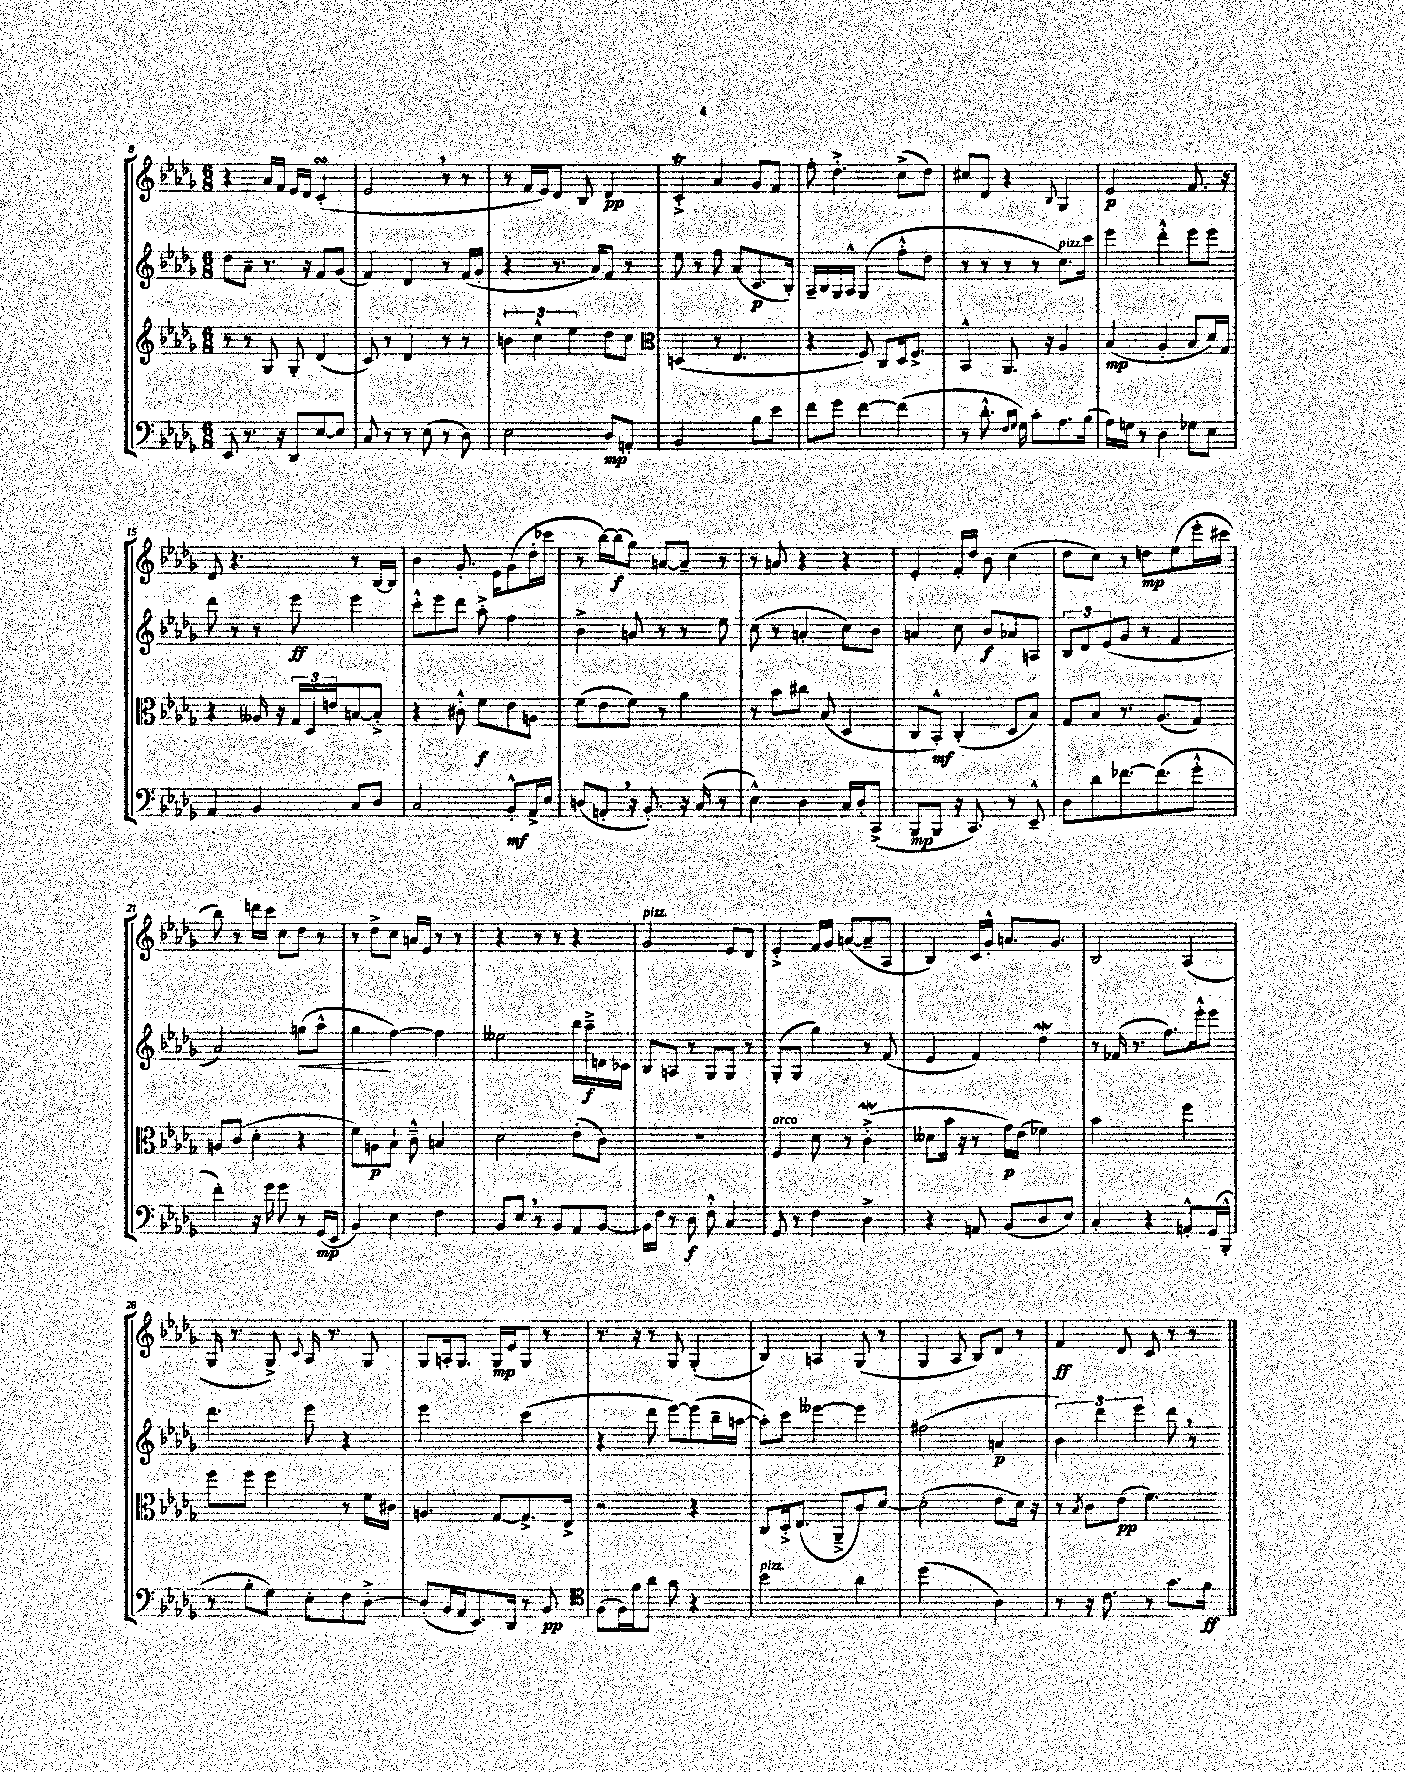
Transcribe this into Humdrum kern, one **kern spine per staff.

**kern	**kern	**kern	**kern
*staff4	*staff3	*staff2	*staff1
*clefF4	*clefG2	*clefG2	*clefG2
*k[b-e-a-d-g-]	*k[b-e-a-d-g-]	*k[b-e-a-d-g-]	*k[b-e-a-d-g-]
*M6/8	*M6/8	*M6/8	*M6/8
8EE-	8r	8dd-	4r
8.r	8r	8a-~	.
.	8G-	8.r	16a-
16r	.	.	16f
8DD-	8G-'	.	16e-
.	.	16r	16d-
[8E-	(4d-	8f	(4c'
8E-]	.	(8g-	.
=	=	=	=
8C	8c)	4f)	2e-
8r	8r	.	.
8r	4d-	4d-	.
(8E-	.	.	.
8r	8r	8r	8r
8D-)	8r	(16f	8r
.	.	16g-'	.
=	=	=	=
2E-	6b	4r	8r
.	.	.	16f
.	6cc^^	.	.
.	.	.	16e-)
.	.	8.r	8d-
.	6ee-	.	.
.	.	.	8B-
.	.	16a-)	.
8D-	8dd-	8f	4d-
8AA'	8cc	8r	.
=	=	=	=
*	*clefC3	*	*
2BB-	(4D	8ee-	4c'^
.	.	8r	.
.	8r	8ff	4a-
.	4.E-	(8a-	.
8B-	.	8.c	8g-
8e-	.	.	8f
.	.	16B-')	.
=	=	=	=
8f	4r	16A-~	8ff'
.	.	16B-	.
8g-	.	16G-	4.dd-'^
.	.	16A-^^	.
[4f	8F)	(4G-	.
.	8C	.	.
(4f]	16D-	8ff'^^	(8cc^
.	8.F^	.	.
.	.	8dd-	8dd-)
=	=	=	=
8r	4BB-^^	8r	8cc#
8.d-'^^	.	8r	8d-
.	8.AA-	8r	4r
16qqF	.	.	.
16qqG-	.	.	.
16G-)	.	.	.
8c'	.	8r	.
.	16r	.	.
.	.	.	8qqB-
8.A-	4A-	8.cc)	4G-
(16B-	.	16ccc	.
=	=	=	=
16A-)	(4B-	4eee-	2e-
16G	.	.	.
8r	.	.	.
4D-	4A-'	4ddd-'^^	.
8G-	8B-	8eee-	8.f
8E-	16d-)	8eee-	.
.	16G-	.	16r
=	=	=	=
4AA-	4r	8ddd-	8d-
.	.	8r	4.r
4BB-	16A--	8r	.
.	16r	.	.
.	24G-	8eee-	.
.	24D-	.	.
.	24e	.	.
8C	[8B	4eee-	8r
8D-	8B'^]	.	[16B-
.	.	.	16B-]
=	=	=	=
2C	4r	8ccc'^^	4b-
.	.	8eee-	.
.	8c#'^^	8ddd-	8.g-'
.	8f	8aa-'^	.
.	.	.	16e-
8BB-'^^	8e-	4ff	(8g-
16AA-^	8A	.	16dd-'
16E-	.	.	16ccc-
=	=	=	=
(8D	(8f	4b-^	8r
8AA'	8e-	.	[16bb-)
.	.	.	(16bb-]
16r	8f)	8a	8gg-)
8.BB-')	.	.	.
.	8r	8r	[8a
16r	4a-	8r	8a~]
(16C	.	.	.
8r	.	8ee-	8r
=	=	=	=
4E-^^)	8r	(8cc	8r
.	8b-	8r	8a
4D-	8cc#	4a'	4r
.	(8B-	.	.
16C	4D-	8cc)	4r
16D-'	.	.	.
(8CC^	.	8b-	.
=	=	=	=
8BBB-	8C	4a	4e-'
8BBB-	8BB-'^^)	.	.
16r	(4C'	8cc	16f'
8.CC)	.	.	16dd-
.	.	8b-	8b-
8r	8D-	8a-	(4cc
8EE-~^^	8B-)	8A	.
=	=	=	=
8D-	8G-	12B-	8dd-
.	.	12d-	.
8d-	8B-	.	8cc)
.	.	(12e-	.
[8.f-	8.r	8g-	8r
.	.	8r	8dd
(8.f-]	(8.A-	.	.
.	.	4f	(8ee-
8g-'^^	8G-)	.	16eee-'
.	.	.	16ccc#
=	=	=	=
4f')	8A	2a-)	8bb-)
.	(8c	.	8r
16r	4d-'	.	16ddd
16g-	.	.	16ccc
8g-	.	.	8cc
8r	4r	(8gg	8dd-
(16GG-	.	8aa-^^	8r
16EE-	.	.	.
=	=	=	=
4BB-)	8f)	4gg-	8r
.	8A	.	8dd-^
4E-	8B-`	[4ff)	8cc
.	8c~^^	.	16a
.	.	.	16e-
4F	4B	4ff]	8r
.	.	.	8r
=	=	=	=
8BB-	2d-	2ee--	4r
8E-	.	.	.
8r	.	.	8r
8BB-	.	.	8r
8AA-	(8e-'	16bb-	4r
.	.	16aa-~^	.
[8BB-	8c)	16d	.
.	.	16c-	.
=	=	=	=
16BB-]	2.r	8B-	2g-
16F	.	.	.
8r	.	8A	.
8D-	.	8r	.
8F'^^	.	8G-	.
4C	.	8G-	8e-
.	.	8r	8d-
=	=	=	=
8GG-	4F	(8G-'	4e-'^
8r	.	8G-	.
4F	8d-	4gg-)	16f
.	.	.	16g-
.	8r	.	([8a
4D-^	(4c'^	8r	8a~]
.	.	(8f	8A-
=	=	=	=
4r	8d--	4e-	4B-)
.	16b-	.	.
.	16r	.	.
8AA	8r	4f)	16c
.	.	.	16g-'^^
(8BB-	16g-)	.	8.a
.	(16e-	.	.
8D-	4f-)	4dd-	.
.	.	.	8.g-
8E-)	.	.	.
=	=	=	=
4C'	2b-	8r	2B-
.	.	(16f-	.
.	.	8.r	.
4r	.	.	.
.	.	8.ff)	.
8AA'^^	4ff	.	(4A-
.	.	16eee-'^^	.
(16GG-	.	8eee-	.
16BBB-'^^	.	.	.
=	=	=	=
8r	8ff	4.ddd-	16G-
.	.	.	8.r
8B-'	8ff	.	.
8G-)	4ff	.	8G-^)
.	.	.	8qqc
8E-'	.	8eee-	16A-
.	.	.	8.r
8F	8r	4r	.
[8D-'^	16f	.	8G-
.	16c#	.	.
=	=	=	=
(8D-']	4.A	2eee-	8G-
16BB-	.	.	16A'
16AA-	.	.	8.G-
8.EE-)	.	.	.
.	[8G-	.	16G-
16DD-	.	.	16e-
8r	8.G-^]	(4ccc	8G-
8BB-	.	.	8r
.	16E-^	.	.
=	=	=	=
*clefC4	*	*	*
(8F	2r	4r	8.r
16F)	.	.	.
16f	.	.	16r
8a-	.	8ddd-	8r
8g-	.	[8eee-)	8G-
4r	4r	(8eee-]	(4G-'
.	.	16bb-~	.
.	.	[16aa	.
=	=	=	=
2b-	8C	8aa'])	4B-)
.	16D-'^	8ccc	.
.	(8.E-	.	.
.	.	[4eee--	4A
.	8AA-~^	.	.
4a-	8c)	4eee--]	(8G-
.	[8d-	.	8r
=	=	=	=
(2dd-	(2d-']	(2ff#	4G-
.	.	.	8A-
.	.	.	8B-)
4A-)	8e-	4a	8d-
.	16d-)	.	8r
.	16r	.	.
=	=	=	=
8r	8r	6b-)	4f
.	8qB-	.	.
16r	8c	.	.
.	.	6ddd-	.
8.c	.	.	.
.	(8e-	.	8d-
.	.	6eee-	.
8r	4.f)	.	8c
8.g-	.	8ddd-	8r
.	.	8r	8r
16f	.	.	.
==	==	==	==
*-	*-	*-	*-
